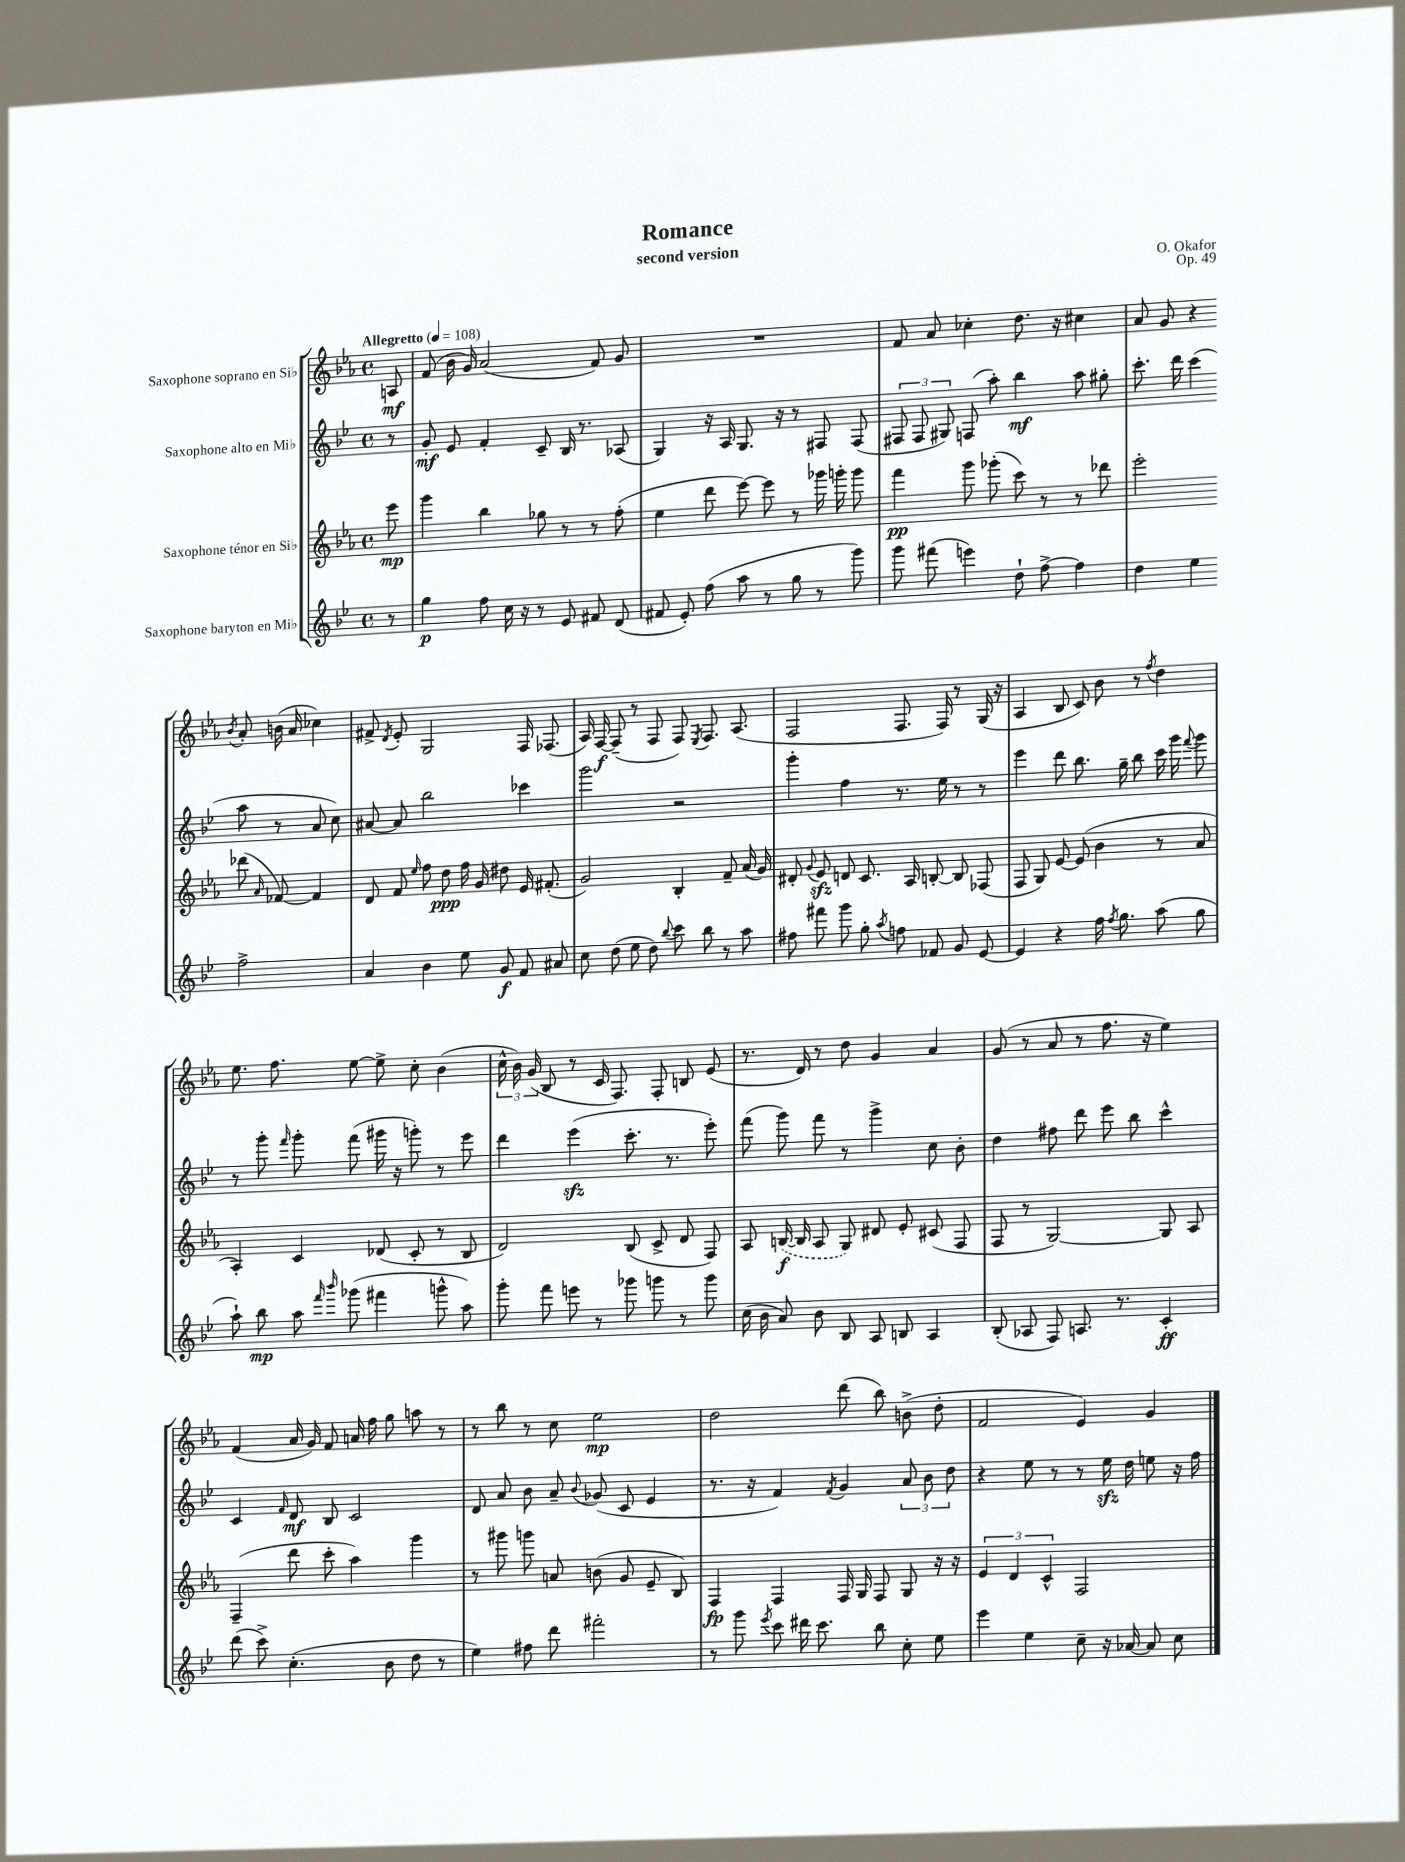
\header { title = "Romance" composer = "O. Okafor" subtitle = "second version" opus = "Op. 49" }
<<
\new StaffGroup <<
\new Staff = "s0" \with { instrumentName = "Saxophone soprano en Sib" } {
    \clef treble \key ees \major \defaultTimeSignature \time 4/4 \partial 8 \tempo "Allegretto" 4 = 108
    \autoBeamOff a8\mf |
    f'8( bes'16 g'16) aes'2( f'8) g'8 |
    R1 |
    f'8 aes'8 ces''4-. d''8. r16 cis''4 |
    aes'8 g'8 r4 \acciaccatura { bes'8 } aes'8-. b'16( aes'16 ces''4) |
    fis'8-> \acciaccatura { d'8 } ees'8-. g2 f16 fes8.( |
    aes16) f16~\f f8--( r8 f8 f8) \acciaccatura { ees8 } f8. aes8.( |
    f2 f8. f16) r8 g16( r16 |
    aes4 bes8 c'8) bes'8 r8 \acciaccatura { f''8 } d''4 |
    ees''8. f''8. ees''8~ ees''8-> c''8-. bes'4( |
    \tuplet 3/2 { c''16-^ bes'16) g'16( } bes8 r8 c'16 f8.) f8-. b8 ees'8( |
    r8. d'16) r8 d''8 g'4 aes'4 |
    g'8( r8 aes'8 r8 f''8. r16 ees''4) |
    f'4( aes'16 g'16) f'8 a'16 f''16 g''8 a''8 r8 |
    r8 bes''8 r8 c''8 ees''2\mp |
    d''2 d'''8( bes''8) b'8->( d''8-. |
    f'2 ees'4) g'4 \bar "|." |
}
\new Staff = "s1" \with { instrumentName = "Saxophone alto en Mib" } {
    \clef treble \key bes \major \defaultTimeSignature \time 4/4 \partial 8
    \autoBeamOff r8 |
    g'8-.\mf ees'8 f'4-. c'8-- bes16 r8. aes8( |
    g4) r16 a16 g8. r16 r8 fis8 fis8( |
    \tuplet 3/2 { fis8 fis8 gis8) } f8( a''8-.) bes''4\mf a''8 gis''8-. |
    c'''8.-. d'''16 c'''4( a''8 r8 a'8 c''8) |
    ais'8~ ais'8 bes''2 ces'''4 |
    g'''2 r2 |
    g'''4-. f''4 r8. ees''16 r8 r8 |
    ees'''4 d'''8 bes''8. g''16-- bes''8 c'''16 g'''16 \appoggiatura { f'''8 } g'''8 |
    r8 g'''8-. \grace { f'''16 } g'''8-. f'''8( gis'''16 r16 g'''8-.) r8 ees'''8 |
    d'''4 ees'''4\sfz( c'''8.-. r8. ees'''8-.) |
    f'''8( g'''8) f'''8 r8 g'''4-> c''8 bes'8-. |
    d''4 fis''8 d'''8 ees'''8 bes''8 c'''4-^ |
    c'4 \grace { f'16 } d'8\mf bes8 c'2 |
    d'8 a'8 bes'8 a'8-- \appoggiatura { bes'8 } ges'8( c'8 ees'4 |
    r8. r16 f'4) \acciaccatura { f'8 } g'4 \tuplet 3/2 { a'8 bes'8 d''8 } |
    r4 ees''8 r8 r8 ees''16\sfz d''16 e''8 r16 f''16 \bar "|." |
}
\new Staff = "s2" \with { instrumentName = "Saxophone ténor en Sib" } {
    \clef treble \key ees \major \defaultTimeSignature \time 4/4 \partial 8
    \autoBeamOff ees'''8\mp |
    g'''4 bes''4 ges''8 r8 r8 f''8-.( |
    ees''4 d'''8 ees'''8~) ees'''8 r8 ges'''16 g'''16-. g'''8 |
    f'''4\pp g'''8 ges'''8-.( c'''8) r8 r8 des'''8 |
    ees'''2-. des'''8( \grace { aes'16 } fes'8~) fes'4 |
    d'8 f'8 \grace { ees''16 } f''8 d''8\ppp f''16 g'16 dis''8 ees'16 fis'8.-.( |
    g'2) bes4-. f'8-- aes'16( g'16) |
    dis'8-. \appoggiatura { g'8 } ees'8\sfz d'8 c'8. aes16 b8~-. b8 fes8( |
    f8 g8) ees'8~ ees'8( bes'4 r8 aes'8 |
    aes4-.) c'4 des'8( c'8-. r8 bes8 |
    d'2) bes8( c'8-> d'8 f8) |
    aes8 \once \slurDashed b16~\f( b16 aes8 g8) dis'8 ees'8-. cis'8( f8 |
    f8 r8 g2~) g8 aes8 |
    f4--( d'''8 c'''8-. aes''4) g'''4 |
    r8 gis'''8 g'''8 a'8 b'8( g'8 ees'8-- bes8) |
    f4\fp f4 f16 g16 f8 g8 r16 r16 |
    \tuplet 3/2 { ees'4 d'4 c'4-^ } f2 \bar "|." |
}
\new Staff = "s3" \with { instrumentName = "Saxophone baryton en Mib" } {
    \clef treble \key bes \major \defaultTimeSignature \time 4/4 \partial 8
    \autoBeamOff r8 |
    g''4\p f''8 c''16 r16 r8 ees'8 fis'8 d'8( |
    fis'8 ees'8-.) f''8( a''8 r8 g''8 r8 g'''8) |
    g'''8 fis'''8( e'''4) d''8-! f''8~-> f''4 |
    d''4 ees''4 f''2-> |
    a'4 bes'4 ees''8 g'8\f f'8 ais'8 |
    c''8 d''8( ees''8 d''8) \appoggiatura { bes''8 } c'''8 bes''8 r8 a''8 |
    fis''8 fis'''8 g'''8 g''8-. \acciaccatura { a''8 } f''8 fes'8 g'8 ees'8~ |
    ees'4 r4 f''16 \acciaccatura { f''8 } g''8. a''8( g''8 |
    a''8-!) bes''8\mp a''8 \grace { f'''16 bes'''16 } ges'''8( fis'''4 g'''8-^ a''8) |
    g'''8-. f'''8 e'''8 r8 ges'''8 g'''8 r8 g'''8 |
    c''16( bes'16 a'8) bes'8 bes8 a8 b8 a4 |
    bes8-.( aes8 f8) a8. r8. c'4-.\ff |
    d'''8( c'''8->) c''4.-.( bes'8 d''8 r8 |
    ees''4) fis''8 d'''8 fis'''2-. |
    r8 g'''8 \acciaccatura { ees'''8 } c'''8 dis'''16 c'''8. bes''8 c''8-. ees''8 |
    ees'''4 ees''4 c''8-- r16 aes'16~ aes'8 c''8 \bar "|." |
}
>>
>>
\layout { \context { \Score \remove "Bar_number_engraver" } }
